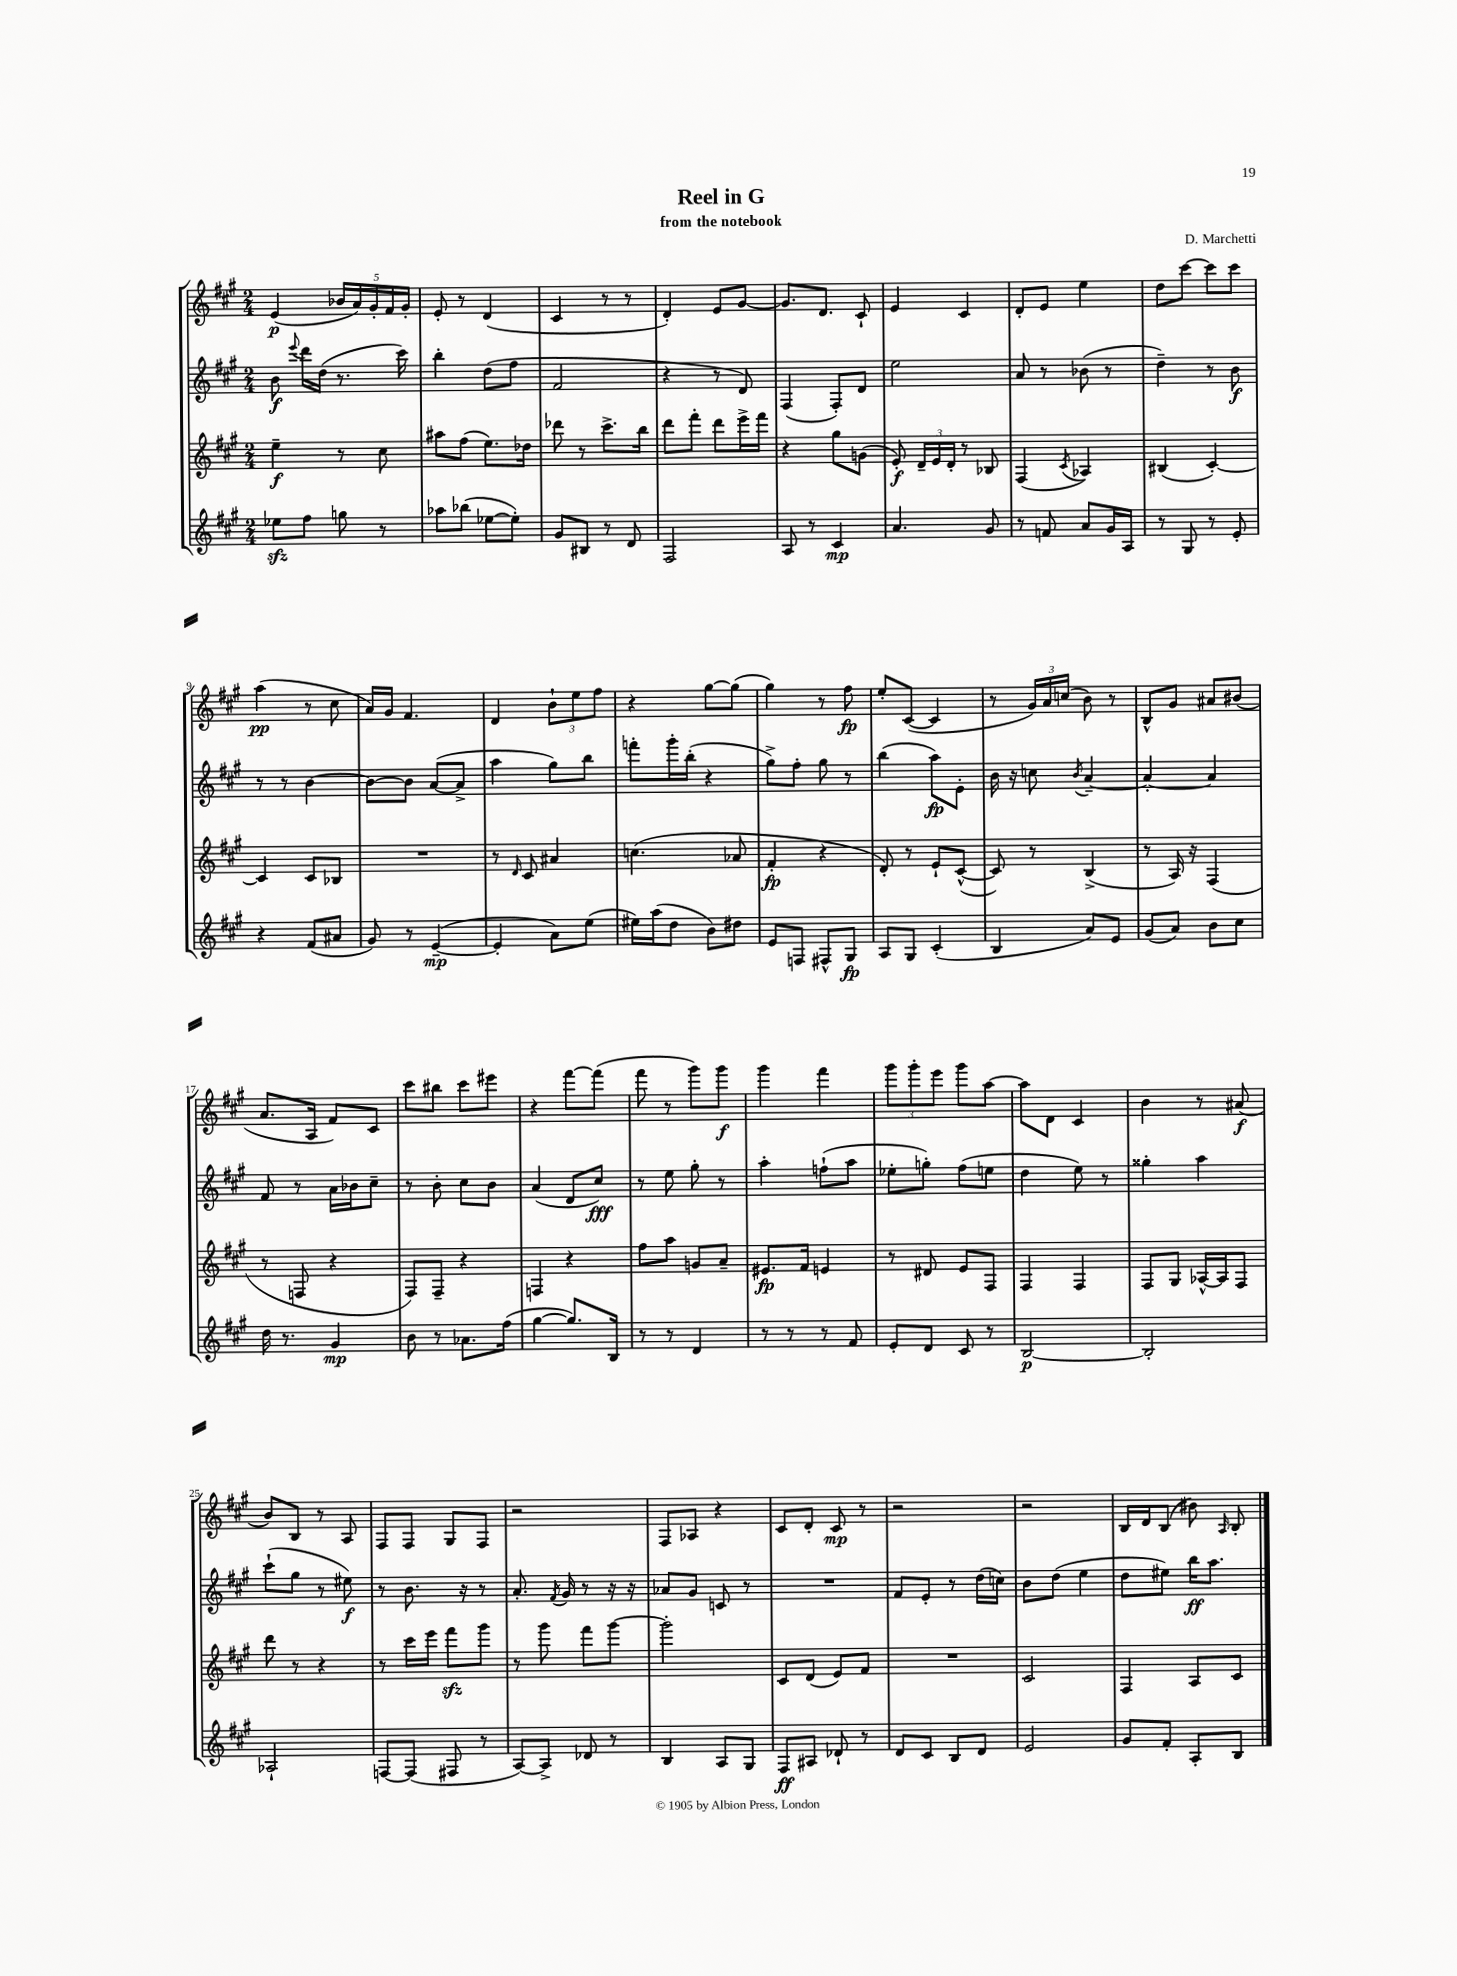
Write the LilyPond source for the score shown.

\header { title = "Reel in G" composer = "D. Marchetti" subtitle = "from the notebook" }
<<
\new StaffGroup <<
\new Staff = "s0" {
    \clef treble \key a \major \numericTimeSignature \time 2/4
    \autoBeamOff e'4\p( \tuplet 5/4 { bes'16[ a'16) gis'16-. fis'16 gis'16]-. } |
    e'8-. r8 d'4( |
    cis'4 r8 r8 |
    d'4-.) e'8[ gis'8]~ |
    gis'8.[ d'8.] cis'8-! |
    e'4 cis'4 |
    d'8[-. e'8] e''4 |
    d''8[ cis'''8]~ cis'''8[ cis'''8] |
    a''4\pp( r8 cis''8 |
    a'16[) gis'16] fis'4. |
    d'4 \tuplet 3/2 { b'8[-! e''8 fis''8] } |
    r4 gis''8[~ gis''8]( |
    gis''4) r8 fis''8\fp |
    e''8[-. cis'8]~( cis'4 |
    r8 \tuplet 3/2 { gis'16[) a'16 c''16]( } b'8) r8 |
    b8[-^ gis'8] ais'8[ bis'8]( |
    a'8.[ a16] fis'8[) cis'8] |
    cis'''8[ bis''8] cis'''8[ eis'''8] |
    r4 fis'''8[~ fis'''8]( |
    fis'''8 r8 gis'''8[) gis'''8]\f |
    gis'''4 fis'''4 |
    \tuplet 3/2 { gis'''8[ gis'''8-. e'''8] } gis'''8[ a''8]~ |
    a''8[ d'8] cis'4 |
    b'4 r8 ais'8\f( |
    b'8[) b8] r8 a8 |
    fis8[ fis8] gis8[ fis8] |
    r2 |
    fis8[ aes8] r4 |
    cis'8[ d'8]-. cis'8\mp r8 |
    r2 |
    r2 |
    b16[ d'16 b8]( bis'8) \grace { a16 } b8-. \bar "|." |
}
\new Staff = "s1" {
    \clef treble \key a \major \numericTimeSignature \time 2/4
    \autoBeamOff b'8\f \appoggiatura { e'''8 } d'''16[ d''16]( r8. cis'''16) |
    b''4-. d''8[( fis''8] |
    fis'2 |
    r4 r8 d'8) |
    fis4( fis8[-.) d'8] |
    e''2 |
    a'8 r8 bes'8( r8 |
    d''4--) r8 b'8\f |
    r8 r8 b'4~ |
    b'8[~ b'8] a'8[~( a'8]-> |
    a''4 gis''8[) b''8] |
    f'''8[-. gis'''16-. b''16]-.( r4 |
    gis''8[->) fis''8]-. gis''8 r8 |
    b''4( a''8[\fp) e'8]-. |
    b'16 r16 c''8 \acciaccatura { b'8 } a'4~-- |
    a'4~-. a'4 |
    fis'8 r8 a'16[ bes'16 cis''8]-- |
    r8 b'8-. cis''8[ b'8] |
    a'4( d'8[ cis''8]\fff) |
    r8 e''8 gis''8-. r8 |
    a''4-. f''8[-!( a''8] |
    ees''8[-. g''8]-.) fis''8[( e''8] |
    d''4 e''8) r8 |
    gisis''4-. a''4 |
    cis'''8[-!( gis''8] r8 eis''8\f) |
    r8 b'8. r16 r8 |
    a'8.-. \acciaccatura { fis'8 } gis'16 r8 r16 r16 |
    aes'8[ gis'8] c'8 r8 |
    R2 |
    fis'8[ e'8]-. r8 d''16[( c''16]) |
    b'8[ d''8]( e''4 |
    d''8[ eis''8]) b''16[\ff a''8.] \bar "|." |
}
\new Staff = "s2" {
    \clef treble \key a \major \numericTimeSignature \time 2/4
    \autoBeamOff e''4--\f r8 cis''8 |
    ais''8[ fis''8]( e''8.[) des''16] |
    des'''8 r8 cis'''8.[-> b''16] |
    d'''8[ fis'''8]-. d'''8[ e'''16-> fis'''16] |
    r4 gis''8[ g'8]( |
    e'8-.\f) \tuplet 3/2 { d'16[-- e'16 d'16]-. } r8 bes8 |
    fis4( \acciaccatura { cis'8 } aes4) |
    bis4( cis'4~-.) |
    cis'4 cis'8[ bes8] |
    R2 |
    r8 \grace { d'16 } cis'8 ais'4 |
    c''4.( aes'8 |
    fis'4-.\fp r4 |
    d'8-.) r8 e'8[-! cis'8]~-^( |
    cis'8) r8 b4->( |
    r8 a16) r16 fis4( |
    r8 f8 r4 |
    fis8[) fis8]-- r4 |
    f4 r4 |
    fis''8[ a''8] g'8[ a'8]-- |
    eis'8.[\fp fis'16] e'4 |
    r8 dis'8 e'8[ fis8] |
    fis4 fis4 |
    fis8[ gis8] aes16[~-^ aes16 fis8] |
    d'''8 r8 r4 |
    r8 cis'''16[ e'''16] fis'''8[\sfz gis'''8] |
    r8 gis'''8 fis'''8[ gis'''8]~ |
    gis'''2-. |
    cis'8[ d'8]( e'8[) fis'8] |
    R2 |
    cis'2 |
    fis4 a8[ cis'8] \bar "|." |
}
\new Staff = "s3" {
    \clef treble \key a \major \numericTimeSignature \time 2/4
    \autoBeamOff ees''8[\sfz fis''8] g''8 r8 |
    aes''8[ bes''8]( ees''8[~ ees''8]-.) |
    gis'8[ bis8] r8 d'8 |
    fis2 |
    a8 r8 cis'4\mp |
    a'4. gis'8 |
    r8 f'8 a'8[ gis'16 a16] |
    r8 gis8 r8 e'8-. |
    r4 fis'8[( ais'8] |
    gis'8) r8 e'4~--\mp( |
    e'4-. a'8[) e''8]( |
    eis''16[) a''16( d''8] b'8[) dis''8] |
    e'8[ f8] fis8[-^ gis8]\fp |
    a8[ gis8] cis'4-.( |
    b4 a'8[) e'8] |
    gis'8[( a'8]) b'8[ cis''8] |
    d''16 r8. gis'4\mp |
    b'8 r8 aes'8.[ fis''16]( |
    gis''4~ gis''8.[) b16] |
    r8 r8 d'4 |
    r8 r8 r8 fis'8 |
    e'8[-. d'8] cis'8 r8 |
    b2~\p |
    b2-. |
    aes2-! |
    f8[~ f8]( fis8 r8 |
    a8[~) a8]-> des'8 r8 |
    b4 a8[ gis8] |
    fis8[\ff ais8] des'8-! r8 |
    d'8[ cis'8] b8[ d'8] |
    e'2 |
    gis'8[ fis'8]-. a8[-. b8] \bar "|." |
}
>>
>>
